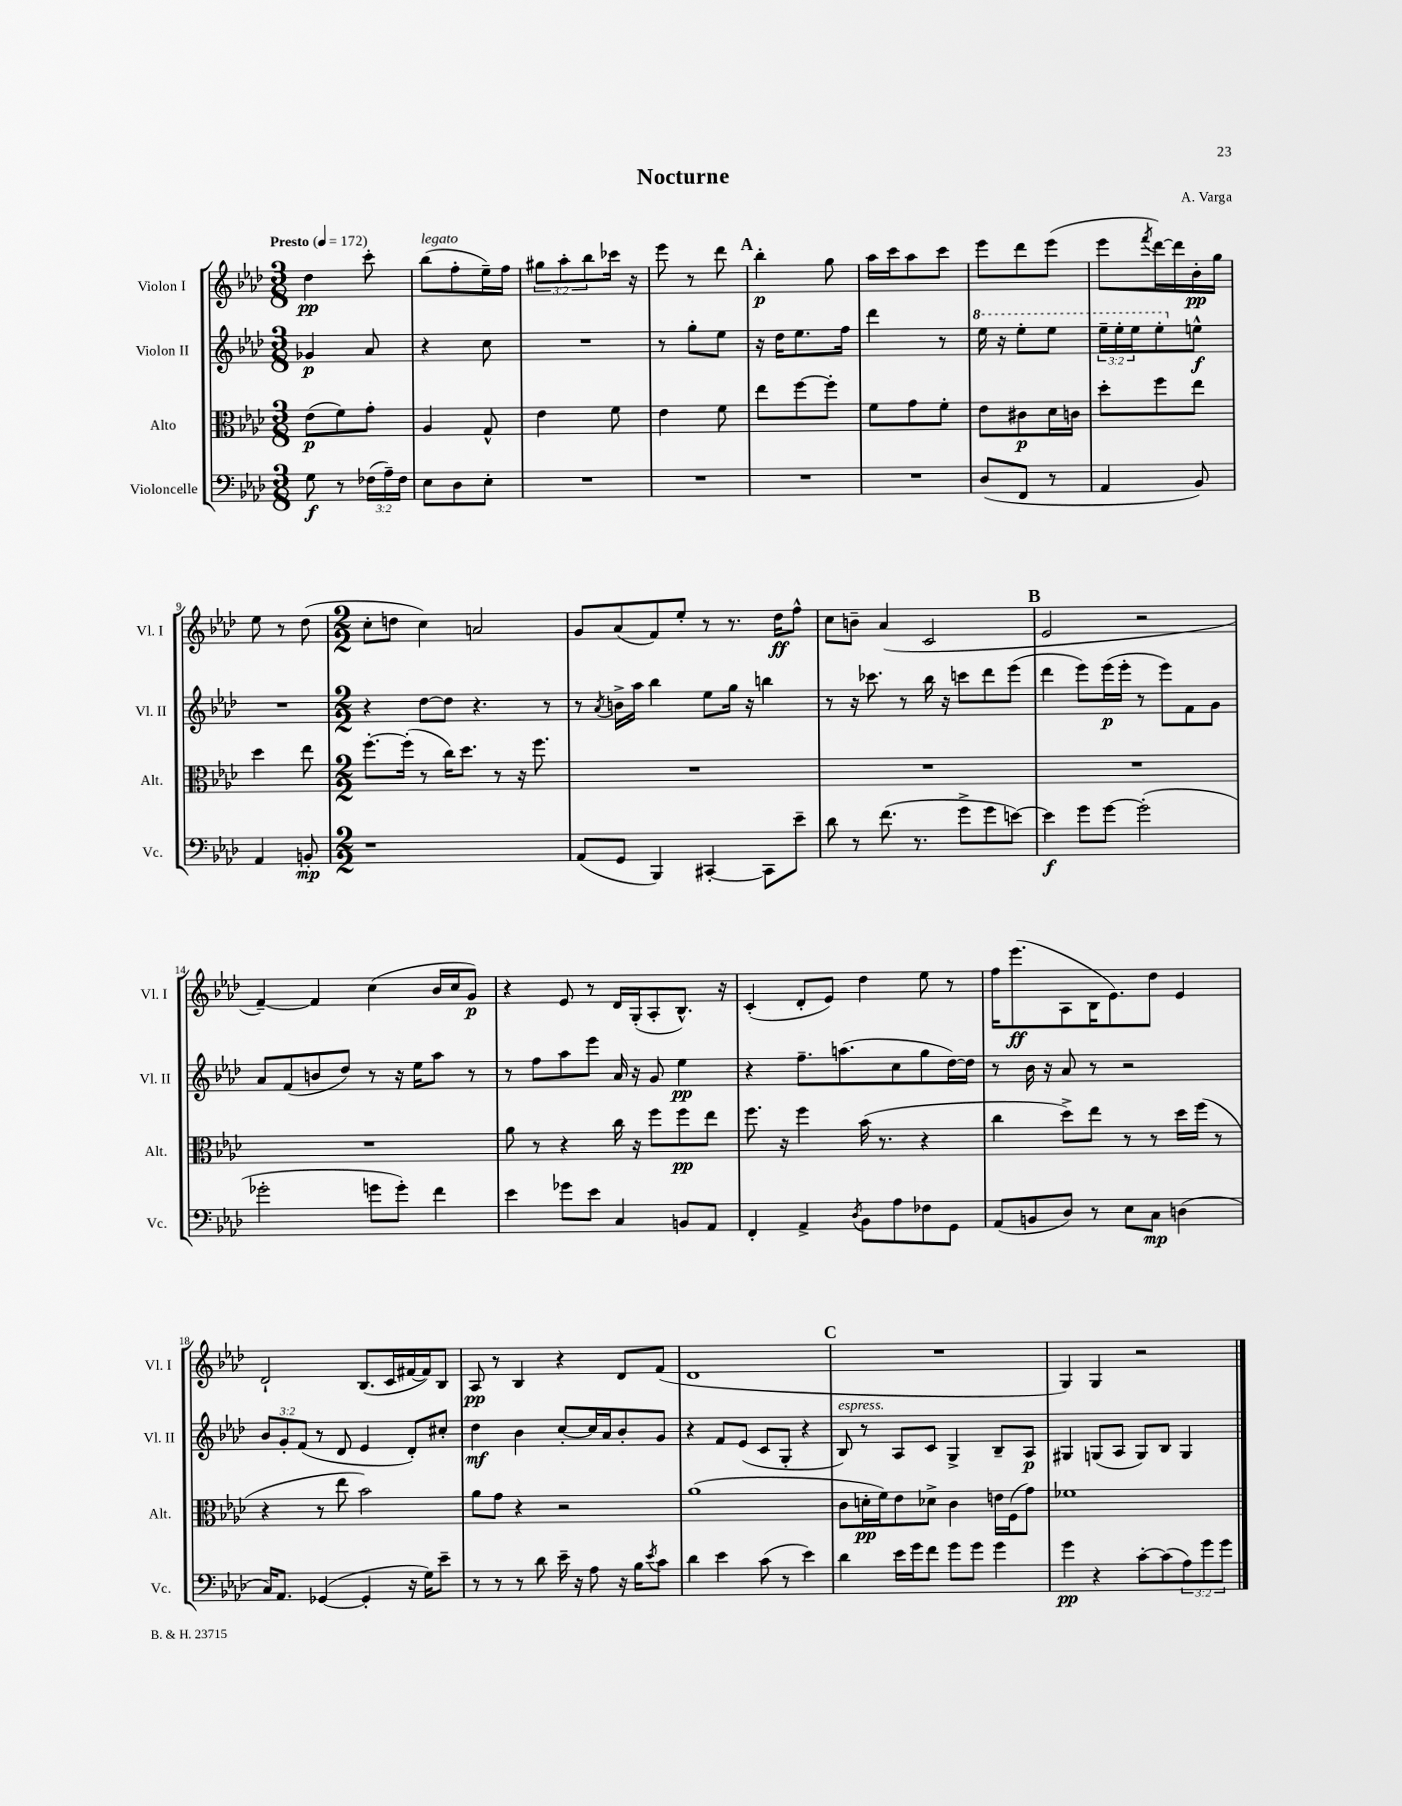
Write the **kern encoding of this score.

**kern	**kern	**kern	**kern
*staff4	*staff3	*staff2	*staff1
*clefF4	*clefC3	*clefG2	*clefG2
*k[b-e-a-d-]	*k[b-e-a-d-]	*k[b-e-a-d-]	*k[b-e-a-d-]
*M3/8	*M3/8	*M3/8	*M3/8
*MM172	*MM172	*MM172	*MM172
8G	(8e-	4g-	4dd-
8r	8f)	.	.
(24F-	8g'	8a-	8ccc'
24A-~)	.	.	.
24F-	.	.	.
=	=	=	=
8E-	4A-	4r	(8bb-
8D-	.	.	8ff'
8E-'	8G^^	8cc	16ee-~)
.	.	.	16ff
=	=	=	=
4.r	4e-	4.r	12gg#
.	.	.	12aa-'
.	.	.	12bb-
.	8f	.	16ccc-
.	.	.	16r
=	=	=	=
4.r	4e-	8r	8eee-
.	.	8gg'	8r
.	8f	8ee-	8ddd-
=	=	=	=
4.r	8ee-	16r	4bb-'
.	.	16dd-	.
.	[8ff	8.ee-	.
.	8ff']	.	8gg
.	.	16ff	.
=	=	=	=
4.r	8f	4ddd-	16aa-
.	.	.	16ccc
.	8g	.	8aa-
.	8f'	8r	8ccc
=	=	=	=
(8D-	8e-	16eee-	8eee-
.	.	16r	.
8FF	8c#	8eee-'	8ddd-
8r	16d-	8eee-	(8eee-
.	16c	.	.
=	=	=	=
4AA-	8dd-'	24eee-~	8eee-
.	.	24eee-'	.
.	.	24eee-	.
.	.	.	8qfff
.	8ff	8eee-'	[16ddd-)
.	.	.	16ddd-]
8BB-)	8ee-	8ee^^	16b-'
.	.	.	16gg
=	=	=	=
4AA-	4dd-	4.r	8ee-
.	.	.	8r
8BB'	8ee-	.	(8dd-
=	=	=	=
*M2/2	*M2/2	*M2/2	*M2/2
1r	[8.ff'	4r	8cc'
.	.	.	8dd
.	(16ff']	.	.
.	8r	[8dd-	4cc)
.	16cc)	8dd-]	.
.	8.dd-	.	.
.	.	4.r	2a
.	8r	.	.
.	16r	.	.
.	8.ff	.	.
.	.	8r	.
=	=	=	=
(8AA-	1r	8r	8g
.	.	8qa-	.
8GG	.	16b^	(8a-
.	.	16aa-	.
4BBB-)	.	4bb-	8f)
.	.	.	8ee-'
[4CC#'	.	8ee-	8r
.	.	16gg	8.r
.	.	16r	.
8CC#]	.	4bb	.
.	.	.	16dd-
8e-~	.	.	8ff^^
=	=	=	=
8d-	1r	8r	8cc
8r	.	16r	8b~
.	.	8.ccc-	.
(8.f	.	.	(4a-
.	.	8r	.
8.r	.	.	.
.	.	16bb-	2c
.	.	16r	.
8g^	.	8ccc	.
8g	.	8ddd-	.
[8e)	.	(8eee-	.
=	=	=	=
4e]	1r	4ddd-	2e-
8g	.	8eee-)	.
[8g	.	(16eee-	.
.	.	16eee-'	.
(2g']	.	8r	2r
.	.	8eee-)	.
.	.	8f	.
.	.	8g	.
=	=	=	=
2g-'	1r	8a-	[4f~)
.	.	(8f	.
.	.	8b	4f]
.	.	8dd-)	.
8g	.	8r	(4cc
8g')	.	16r	.
.	.	16ee-	.
4f	.	8aa-	16b-
.	.	.	16cc
.	.	8r	8g)
=	=	=	=
4e-	8a-	8r	4r
.	8r	8ff	.
8g-	4r	8aa-	8e-
8e-	.	8eee-	8r
4C	16cc	16a-	16d-
.	16r	16r	(16G'
.	8ff	8g	8A-'
8BB	8ff	4ee-	8.B-^^)
8AA-	8ee-	.	.
.	.	.	16r
=	=	=	=
4FF'	8.ff	4r	(4c'
.	16r	.	.
4AA-^	4ff	8.ff~	8d-'
.	.	.	8e-)
.	.	(8.aa	.
8qD-	.	.	.
8BB-	(16b-	.	4dd-
.	8.r	.	.
8A-	.	8cc	.
8F-	4r	8gg	8ee-
8GG	.	[16dd-)	8r
.	.	16dd-]	.
=	=	=	=
(8AA-	4cc	8r	16ff
.	.	.	(8.eee-
8BB	.	16b-	.
.	.	16r	.
8D-)	8dd-^)	8a-	8A-
8r	8ee-	8r	16B-
.	.	.	8.e-)
8E-	8r	2r	.
8C	8r	.	8dd-
(4D	16dd-	.	4e-
.	(16ff	.	.
.	8r	.	.
=	=	=	=
16C)	4r	12b-	2d-`
8.AA-	.	.	.
.	.	12g'	.
.	.	(12f	.
([4GG-	8r	8r	.
.	8ee-	8d-	.
4GG-']	2b-)	4e-	(8.B-
.	.	.	16c
16r	.	8d-')	[16f#
16G)	.	.	16f#])
8e-~	.	8cc#'	8B-
=	=	=	=
8r	8a-	4dd-	8A-
8r	8g	.	8r
8r	4r	4b-	4B-
8d-	.	.	.
16e-~	2r	[8cc'	4r
16r	.	.	.
8A-	.	16cc]	.
.	.	16a-	.
16r	.	8b-'	8d-
16B-	.	.	.
8qe-	.	.	.
8c	.	8g	(8f
=	=	=	=
4d-	(1a-	4r	1d-
4e-	.	8f	.
.	.	(8e-	.
(8c	.	8c	.
8r	.	8G'	.
4e-)	.	4r	.
=	=	=	=
4d-	8c	8B-)	1r
.	16d'	8r	.
.	16f)	.	.
16e-	8e-	8A-	.
16g	.	.	.
8f	8d-^	8c	.
8g	4c	4G^	.
8g	.	.	.
4g	16e	8B-~	.
.	(16F	.	.
.	8g)	8A-	.
=	=	=	=
4g	1f-	4G#	4G)
4r	.	(8G	4G
.	.	8A-	.
[8c'	.	8G)	2r
(8c]	.	8B-	.
12A-)	.	4G	.
12g	.	.	.
12g	.	.	.
==	==	==	==
*-	*-	*-	*-
